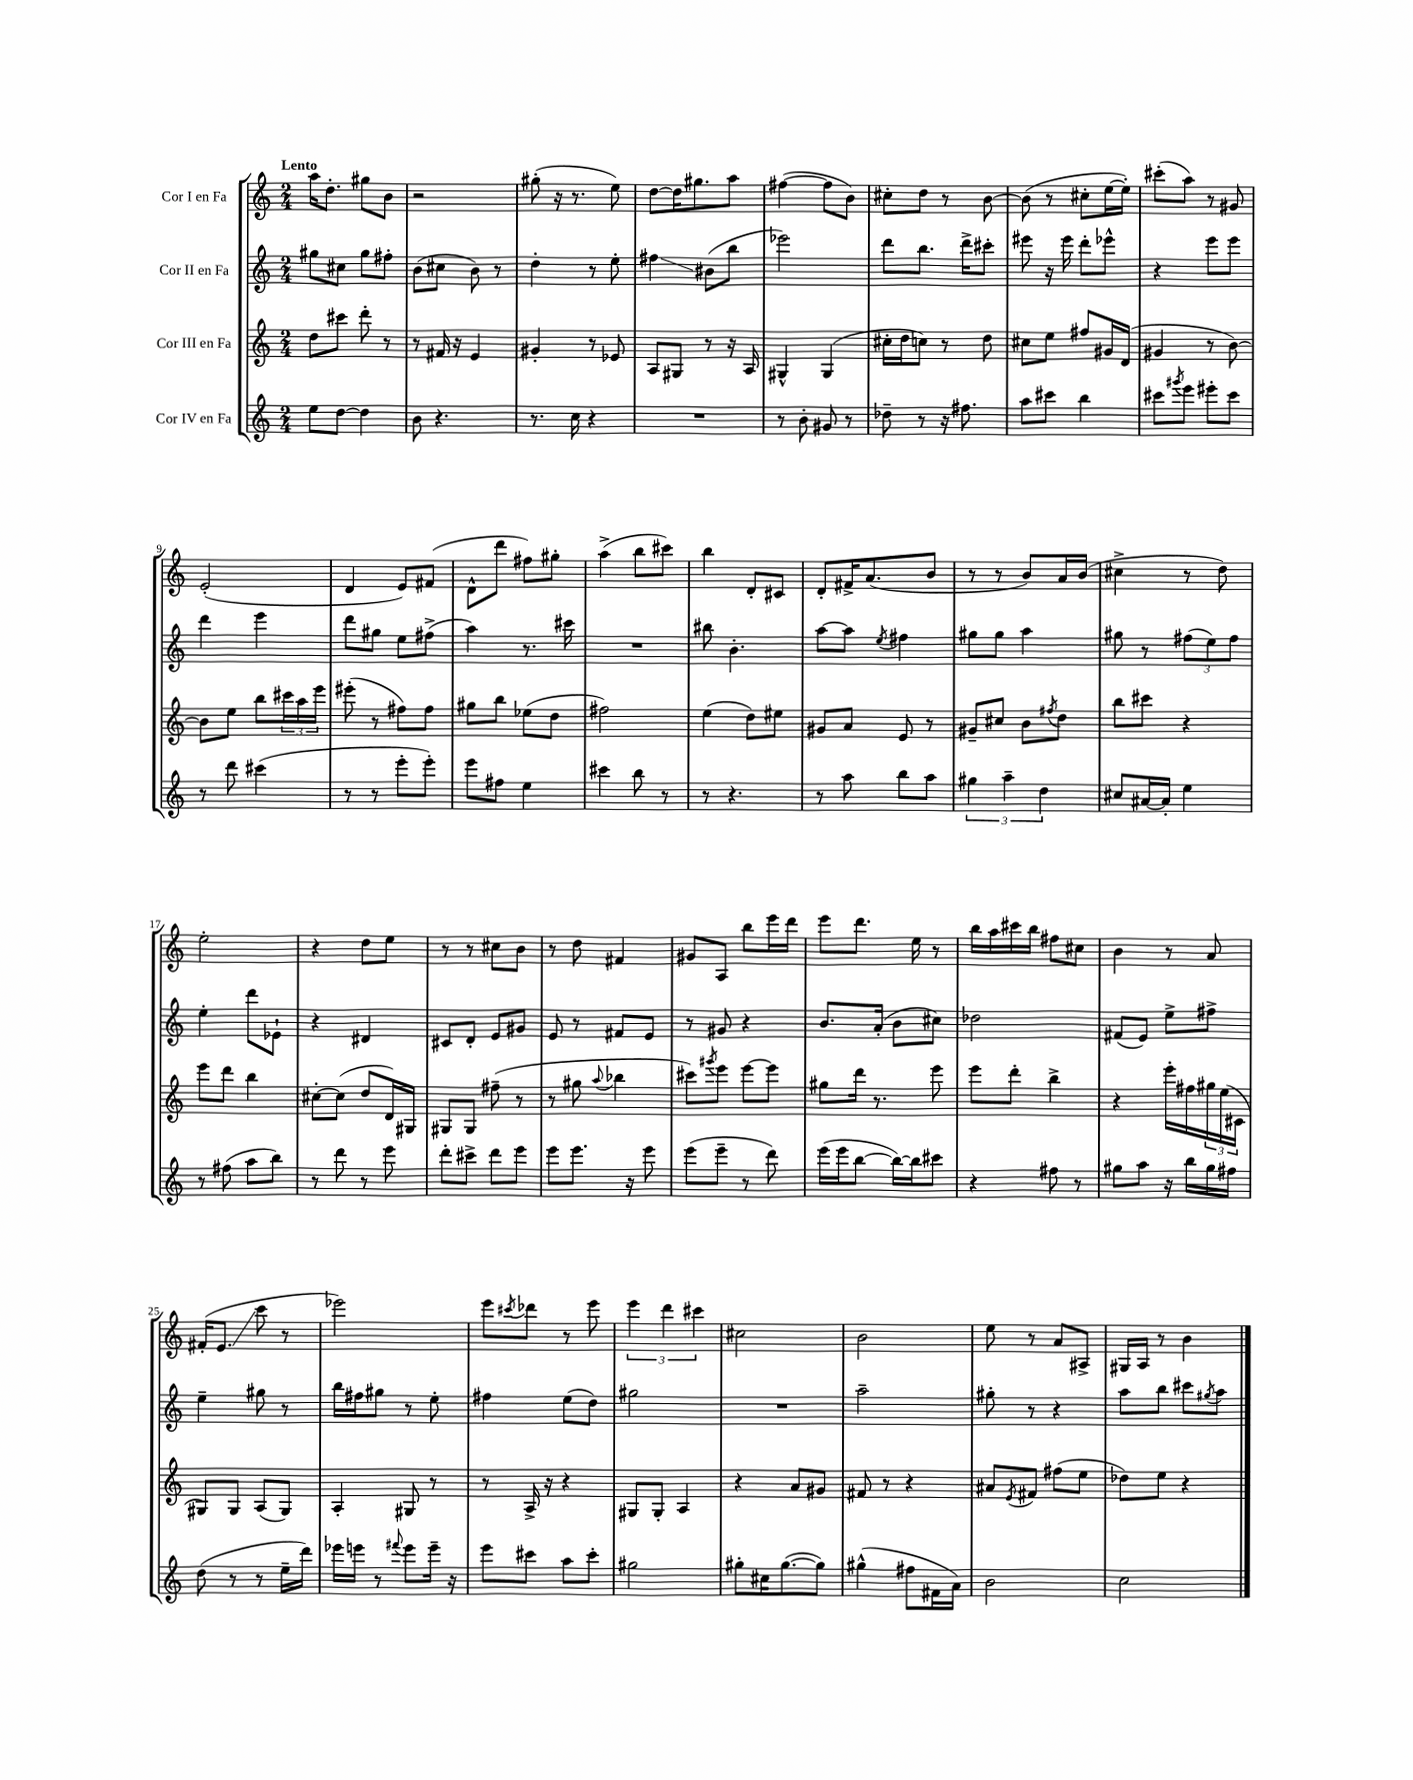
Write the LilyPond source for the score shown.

<<
\new StaffGroup <<
\new Staff = "s0" \with { instrumentName = "Cor I en Fa" } {
    \clef treble \key c \major \numericTimeSignature \time 2/4 \tempo "Lento"
    a''16 d''8.-. gis''8 b'8 |
    r2 |
    gis''8-.( r16 r8. e''8) |
    d''8~ d''16 gis''8. a''8 |
    fis''4~( fis''8 b'8) |
    cis''8-. d''8 r8 b'8~ |
    b'8( r8 cis''8-. e''16~ e''16-.) |
    cis'''8-.( a''8) r8 gis'8 |
    e'2-.( |
    d'4 e'8) fis'8( |
    d'8-^ d'''8 fis''8) gis''8-. |
    a''4->( b''8 cis'''8) |
    b''4 d'8-. cis'8 |
    d'8-. fis'16-> a'8.( b'8 |
    r8 r8 b'8) a'16 b'16( |
    cis''4-> r8 d''8) |
    e''2-. |
    r4 d''8 e''8 |
    r8 r8 cis''8 b'8 |
    r8 d''8 fis'4 |
    gis'8 a8 b''8 e'''16 d'''16 |
    e'''8 d'''8. e''16 r8 |
    b''16 a''16 cis'''16 b''16 fis''8 cis''8 |
    b'4 r8 a'8 |
    fis'16-.( e'8.\glissando c'''8 r8 |
    ees'''2) |
    e'''8 \acciaccatura { cis'''8 } des'''8 r8 e'''8 |
    \tuplet 3/2 { e'''4 d'''4 cis'''4 } |
    cis''2 |
    b'2 |
    e''8 r8 a'8 ais8-> |
    gis16 a16 r8 b'4 \bar "|." |
}
\new Staff = "s1" \with { instrumentName = "Cor II en Fa" } {
    \clef treble \key c \major \numericTimeSignature \time 2/4
    gis''8 cis''8 gis''8 fis''8-. |
    b'8( cis''8 b'8) r8 |
    d''4-. r8 e''8-. |
    fis''4\glissando bis'8( b''8 |
    ees'''2) |
    d'''8 b''8. d'''16-> cis'''8-. |
    eis'''8 r16 eis'''16 d'''8-. ees'''8-^ |
    r4 e'''8 e'''8 |
    d'''4 e'''4 |
    d'''8 gis''8 e''8 fis''8->( |
    a''4) r8. cis'''16 |
    R2 |
    bis''8 b'4.-. |
    a''8~ a''8 \acciaccatura { e''8 } fis''4 |
    gis''8 gis''8 a''4 |
    gis''8 r8 \tuplet 3/2 { fis''8( e''8) fis''8 } |
    e''4-. d'''8 ees'8-! |
    r4 dis'4 |
    cis'8 d'8-. e'8 gis'8 |
    e'8 r8 fis'8 e'8 |
    r8 gis'8 r4 |
    b'8. a'16-.( b'8 cis''8) |
    des''2 |
    fis'8( e'8) e''8-> fis''8-> |
    e''4-- gis''8 r8 |
    b''16 fis''16 gis''8 r8 e''8-. |
    fis''4 e''8( d''8) |
    gis''2 |
    R2 |
    a''2-- |
    gis''8-. r8 r4 |
    a''8 b''8 cis'''8 \acciaccatura { gis''8 } a''8 \bar "|." |
}
\new Staff = "s2" \with { instrumentName = "Cor III en Fa" } {
    \clef treble \key c \major \numericTimeSignature \time 2/4
    d''8 cis'''8 d'''8-. r8 |
    r8 fis'16 r16 e'4 |
    gis'4-. r8 ees'8 |
    a8 gis8 r8 r16 a16 |
    gis4-^ gis4( |
    cis''16-. d''16 c''8) r8 d''8 |
    cis''8 e''8 fis''8 gis'16 d'16( |
    gis'4 r8 b'8~) |
    b'8 e''8 b''8 \tuplet 3/2 { cis'''16 a''16 e'''16 } |
    eis'''8-.( r8 fis''8) fis''8 |
    gis''8 b''8 ees''8( d''8 |
    fis''2) |
    e''4( d''8) eis''8 |
    gis'8 a'8 e'8 r8 |
    gis'8-- cis''8 b'8 \acciaccatura { fis''8 } d''8 |
    b''8 cis'''8 r4 |
    e'''8 d'''8 b''4 |
    cis''8~-. cis''8( d''8 d'16) gis16 |
    gis8 gis8 fis''8--( r8 |
    r8 gis''8 \appoggiatura { a''8 } bes''4 |
    cis'''8) \acciaccatura { gis'''8 } e'''8 e'''8~ e'''8 |
    gis''8 d'''16 r8. e'''8 |
    e'''8 d'''8-. b''4-> |
    r4 e'''16-. fis''16 \tuplet 3/2 { gis''16 e''16( cis'16 } |
    gis8) gis8 a8( gis8) |
    a4-. gis8 r8 |
    r8 a16-> r16 r4 |
    gis8 gis8-. a4 |
    r4 a'8 gis'8 |
    fis'8 r8 r4 |
    ais'8 \acciaccatura { e'8 } fis'8 fis''8( e''8 |
    des''8) e''8 r4 \bar "|." |
}
\new Staff = "s3" \with { instrumentName = "Cor IV en Fa" } {
    \clef treble \key c \major \numericTimeSignature \time 2/4
    e''8 d''8~ d''4 |
    b'8 r4. |
    r8. c''16 r4 |
    R2 |
    r8 b'8-. gis'8 r8 |
    des''8-- r8 r16 fis''8. |
    a''8 cis'''8 b''4 |
    cis'''8 \acciaccatura { gis'''8 } e'''8 eis'''8-. cis'''8 |
    r8 d'''8 cis'''4( |
    r8 r8 e'''8-. e'''8-.) |
    e'''8 fis''8 e''4 |
    cis'''4 b''8 r8 |
    r8 r4. |
    r8 a''8 b''8 a''8 |
    \tuplet 3/2 { gis''4 a''4-- d''4 } |
    cis''8 ais'16~ ais'16-. e''4 |
    r8 fis''8( a''8 b''8) |
    r8 d'''8 r8 e'''8 |
    d'''8-. cis'''8-> d'''8 e'''8 |
    e'''8 e'''8. r16 e'''8 |
    e'''8( e'''8-- r8 d'''8) |
    e'''16( e'''16 b''8~ b''16~) b''16 cis'''8 |
    r4 fis''8 r8 |
    gis''8 a''8 r16 b''16 gis''16 fis''16 |
    d''8( r8 r8 e''16-- d'''16) |
    ees'''16 e'''16 r8 \appoggiatura { fis'''8 } e'''8 e'''16-- r16 |
    e'''8 cis'''8 a''8 cis'''8-. |
    gis''2 |
    gis''8-. cis''16 gis''8.~( gis''8) |
    gis''4-^( fis''8 fis'16 a'16) |
    b'2 |
    c''2 \bar "|." |
}
>>
>>
